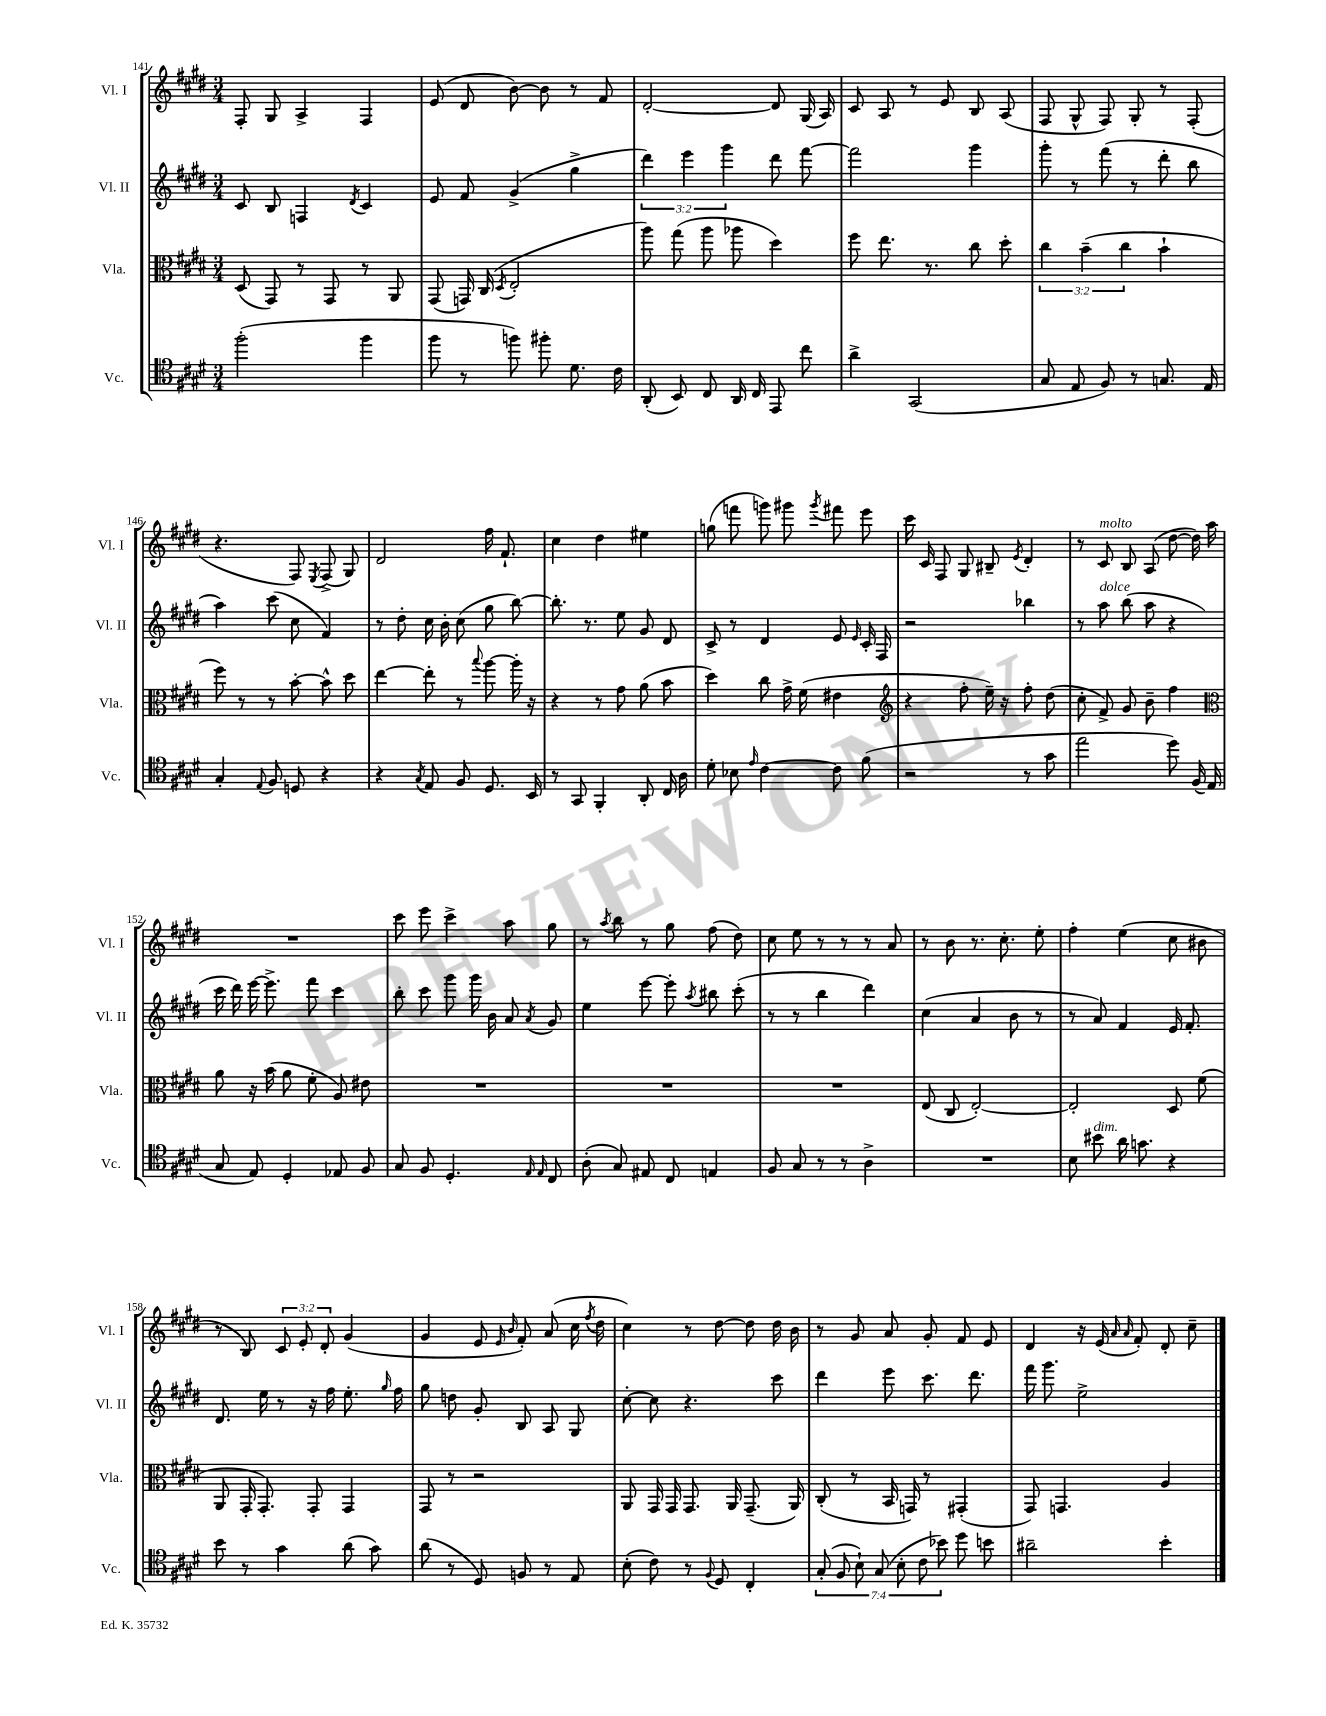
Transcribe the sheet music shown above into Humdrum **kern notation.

**kern	**kern	**kern	**kern
*staff4	*staff3	*staff2	*staff1
*clefC4	*clefC3	*clefG2	*clefG2
*k[f#c#g#d#]	*k[f#c#g#d#]	*k[f#c#g#d#]	*k[f#c#g#d#]
*M3/4	*M3/4	*M3/4	*M3/4
(2ff#'	(8D#	8c#	8F#'
.	8GG#)	8B	8G#
.	8r	4F	4A^
.	8GG#	.	.
.	.	8qd#	.
4ff#	8r	4c#	4F#
.	8AA	.	.
=	=	=	=
8ff#	(8GG#	8e	(8e
8r	16GG)	8f#	8d#
.	(16C#	.	.
.	8qD#	.	.
8ff)	2E'	(4g#^	[8b)
8ff#'	.	.	8b]
8.d#	.	4gg#^	8r
.	.	.	8f#
16c#	.	.	.
=	=	=	=
(8AA'	8aa)	6ddd#)	[2d#'
8BB)	(8gg#	.	.
.	.	6eee	.
8C#	8aa	.	.
.	.	6ggg#	.
16AA	8aa-	.	.
16C#	.	.	.
8EE	4dd#)	8ddd#	8d#]
8cc#	.	[8fff#	(16G#
.	.	.	16A)
=	=	=	=
4a^	8ff#	2fff#]	8c#
.	8.ee	.	8A
(2GG#	.	.	8r
.	8.r	.	.
.	.	.	8e
.	8cc#	4ggg#	8B
.	8dd#'	.	(8A
=	=	=	=
8G#	6cc#	8ggg#'	8F#
8E	.	8r	8G#^^
.	(6b~	.	.
8F#)	.	(8fff#	8F#)
.	6cc#	.	.
8r	.	8r	8G#'
8.G	4b`	8ddd#'	8r
.	.	8bb	(8F#'
16E	.	.	.
=	=	=	=
4G#'	8ff#)	4aa)	4.r
.	8r	.	.
8qqE	.	.	.
8F#	8r	(8ccc#	.
8D	[8b'	8cc#	8F#)
.	.	.	8qE
4r	8b^^]	4f#)	(8F#^
.	8dd#	.	8G#)
=	=	=	=
4r	[4ee	8r	2d#
.	.	8dd#'	.
8qG#	.	.	.
8E	8ee']	16cc#	.
.	.	16b'	.
8F#	8r	(8cc#	.
.	8qqbb	.	.
8.D#	[8aa	8gg#	16ff#
.	.	.	8.f#`
.	16aa']	[8bb)	.
16BB	16r	.	.
=	=	=	=
8r	4r	8.bb']	4cc#
8GG#	.	.	.
.	.	8.r	.
4FF#'	8r	.	4dd#
.	8g#	8ee	.
8AA'	(8a	8g#	4ee#
16C#	8b	8d#	.
16A	.	.	.
=	=	=	=
8d#'	4dd#)	8c#^	(8gg
8B-	.	8r	8fff
16qqe	.	.	.
[4c#	8cc#	4d#	8ggg)
.	16g#^	.	8ggg#
.	(16f#	.	.
.	.	.	8qggg#
8c#]	4e#	8e	8fff#
.	.	16qqe	.
(8f#	.	16c#'	8eee
.	.	16F#	.
=	=	=	=
*	*clefG2	*	*
2r	4r	2r	16ccc#
.	.	.	16c#
.	.	.	8F#
.	8ff#'	.	8G#
.	16ee~)	.	8B#~
.	16r	.	.
.	.	.	8qe
8r	8ff#'	4bb-	4d#'
8g#	(8dd#	.	.
=	=	=	=
2ee	8cc#'	8r	8r
.	8f#^)	8aa	8c#
.	8g#	(8bb	8B
.	8b~	8aa	(8A
8dd#)	4ff#	4r	[8dd#
(16F#	.	.	16dd#])
16E	.	.	16aa
=	=	=	=
*	*clefC3	*	*
8G#	8a	16ccc#	2.r
.	.	16ddd#)	.
8E)	16r	[16eee	.
.	(16b	8.eee^]	.
4D#'	8a	.	.
.	8f#'	8fff#	.
8E-	8A)	4ccc#	.
8F#	8e#	.	.
=	=	=	=
8G#	2.r	8bb'	8ccc#
8F#	.	8ccc#	8eee
4.D#'	.	8ggg#	4ccc#^
.	.	16ggg#	.
.	.	16b	.
.	.	8a	8aa
16qqE	.	.	.
16qqE	.	8qa	.
8C#	.	8g#	8gg#
=	=	=	=
(8A'	2.r	4ee	8r
.	.	.	8qaa
8G#)	.	.	8bb
8E#	.	[8eee	8r
8C#	.	8eee']	8gg#
.	.	8qaa	.
4E	.	8bb#	(8ff#
.	.	(8ccc#'	8dd#)
=	=	=	=
8F#	2.r	8r	8cc#
8G#	.	8r	8ee
8r	.	4bb	8r
8r	.	.	8r
4A^	.	4ddd#)	8r
.	.	.	8a
=	=	=	=
2.r	(8E	(4cc#	8r
.	8C#	.	8b
.	[2E')	4a	8.r
.	.	.	8.cc#'
.	.	8b	.
.	.	8r	8ee'
=	=	=	=
8B	2E']	8r	4ff#'
8b#	.	8a)	.
16a	.	4f#	(4ee
8.g	.	.	.
4r	8D#	16e	8cc#
.	.	8.f#'	.
.	(8f#	.	8b#
=	=	=	=
8b	8AA	8.d#	8r
8r	16GG#'	.	8B)
.	8.GG#')	16ee	.
4g#	.	8r	12c#
.	.	.	12e'
.	8GG#'	16r	.
.	.	.	12d#'
.	.	16ff#	.
(8a	4GG#	8.ee'	(4g#
8g#)	.	.	.
.	.	16qqgg#	.
.	.	16ff#	.
=	=	=	=
(8a	8GG#	8gg#	4g#
8r	8r	8dd	.
8D#)	2r	8g#'	8e
.	.	.	16qqe
.	.	.	16qqb
8F	.	8B	8f#')
8r	.	8A	(8a
8E	.	8G#	16cc#
.	.	.	8qff#
.	.	.	16dd#
=	=	=	=
(8B'	8AA	[8cc#'	4cc#)
8c#)	16GG#	8cc#]	.
.	16GG#	.	.
8r	8.GG#	4.r	8r
8qqF#	.	.	.
8D#	.	.	[8dd#
.	16AA	.	.
4C#'	(8.GG#~	.	8dd#]
.	.	8ccc#	16dd#
.	16AA)	.	16b
=	=	=	=
(14G#'	(8C#'	4ddd#	8r
14F#	.	.	.
.	8r	.	8g#
14B`)	.	.	.
(14G#	.	.	.
.	16BB	8eee	8a
14B'	.	.	.
.	16GG)	.	.
14c#	.	.	.
.	8r	8.ccc#	8g#'
14b-)	.	.	.
8dd#	(4GG#'	.	8f#
.	.	8.ddd#	.
8b	.	.	8e
=	=	=	=
2a#~	8GG#)	16fff#	4d#
.	.	8.ggg#	.
.	4.GG	.	.
.	.	2ee^	16r
.	.	.	(16e
.	.	.	16qqa
.	.	.	16qqa
.	.	.	8f#')
4b'	4A	.	8d#'
.	.	.	8cc#~
==	==	==	==
*-	*-	*-	*-
